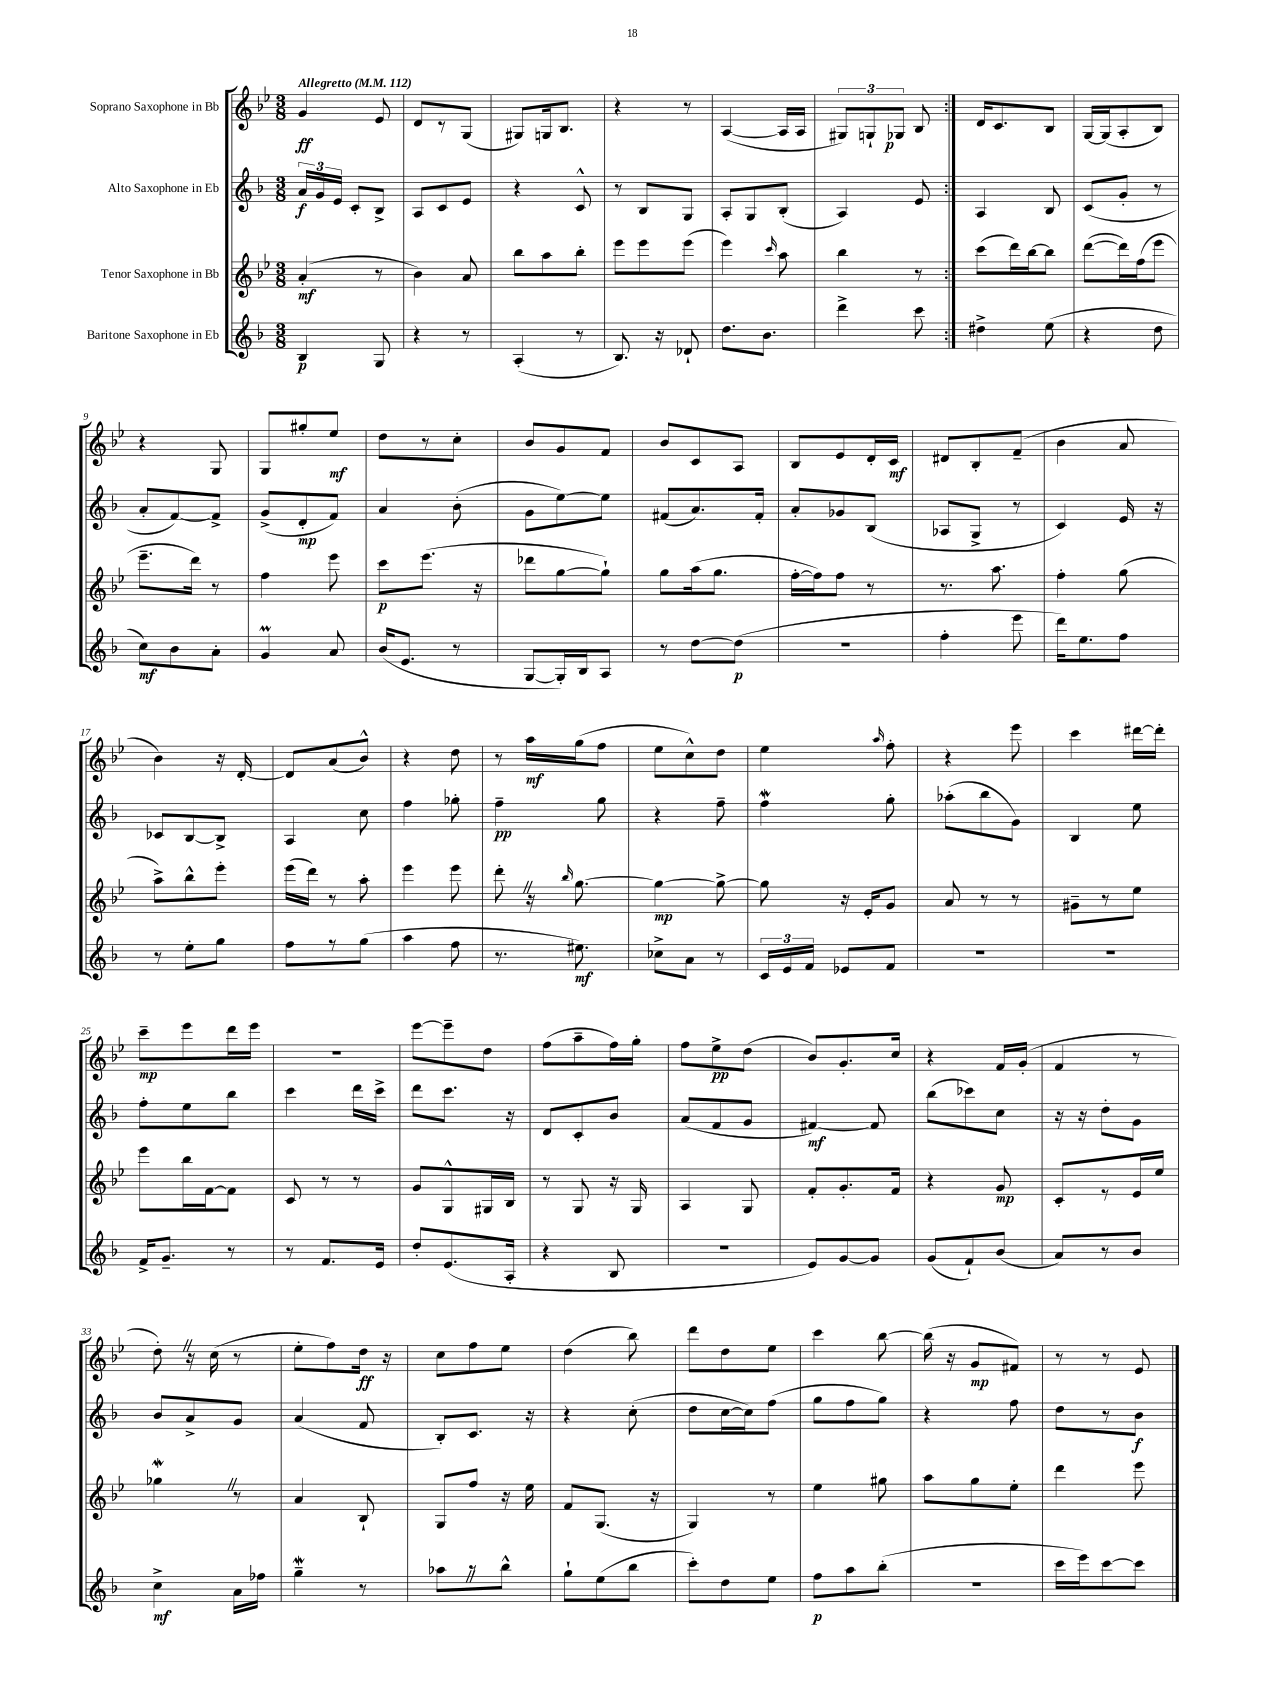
<<
\new StaffGroup <<
\new Staff = "s0" \with { instrumentName = "Soprano Saxophone in Bb" } {
    \clef treble \key bes \major \numericTimeSignature \time 3/8 \tempo "Allegretto" 4 = 112
    \autoBeamOff \repeat volta 2 { g'4\ff ees'8 |
    d'8[ r8 g8]( |
    gis8[) g16 bes8.] |
    r4 r8 |
    a4~( a16[ a16] |
    \tuplet 3/2 { gis8[) g8-! ges8]\p } bes8 | }
    d'16[ c'8. bes8] |
    g16[~ g16( a8-. bes8]) |
    r4 g8 |
    g8[ gis''8-. ees''8]\mf |
    d''8[ r8 c''8]-. |
    bes'8[ g'8 f'8] |
    bes'8[ c'8 a8] |
    bes8[ ees'8 d'16-. c'16]\mf |
    dis'8[ bes8-. f'8]--( |
    bes'4 a'8 |
    bes'4) r16 d'16~-. |
    d'8[ a'8( bes'8]-^) |
    r4 d''8 |
    r8 a''16[\mf g''16( f''8] |
    ees''8[ c''8-^) d''8] |
    ees''4 \grace { a''16 } f''8-. |
    r4 ees'''8 |
    c'''4 dis'''16[~ dis'''16]-. |
    c'''8[--\mp ees'''8 d'''16 ees'''16] |
    R4. |
    ees'''8[~ ees'''8-- d''8] |
    f''8[( a''8-- f''16) g''16]-. |
    f''8[ ees''8->\pp d''8]( |
    bes'8[) g'8.-. c''16] |
    r4 f'16[ g'16]-.( |
    f'4 r8 |
    d''8-.) \once \override BreathingSign.text = \markup { \musicglyph "scripts.caesura.straight" } \breathe r16 c''16( r8 |
    ees''8[-. f''8) d''16]\ff r16 |
    c''8[ f''8 ees''8] |
    d''4( bes''8) |
    d'''8[ d''8 ees''8] |
    c'''4 bes''8~ |
    bes''16( r16 g'8[\mp fis'8]) |
    r8 r8 ees'8 \bar "|." |
}
\new Staff = "s1" \with { instrumentName = "Alto Saxophone in Eb" } {
    \clef treble \key f \major \numericTimeSignature \time 3/8
    \autoBeamOff \repeat volta 2 { \tuplet 3/2 { a'16[\f g'16 e'16] } c'8[-. bes8]-> |
    a8[ c'8 e'8] |
    r4 c'8-^ |
    r8 bes8[ g8] |
    a8[-. g8 bes8]-.( |
    a4) e'8 | }
    a4 bes8 |
    c'8[( g'8]-. r8 |
    a'8[-. f'8~) f'8]-> |
    g'8[->( d'8-.\mp f'8]) |
    a'4 bes'8-.( |
    g'8[ e''8~) e''8] |
    fis'8[( a'8.) fis'16]-. |
    a'8[-. ges'8 bes8]( |
    aes8[ g8]-> r8 |
    c'4) e'16 r16 |
    ces'8[ bes8~ bes8]-> |
    a4 c''8 |
    f''4 ges''8-. |
    f''4--\pp g''8 |
    r4 f''8-- |
    f''4\mordent g''8-. |
    aes''8[-.( bes''8 g'8]) |
    bes4 e''8 |
    f''8[-. e''8 bes''8] |
    c'''4 d'''16[ c'''16]-> |
    d'''8[ c'''8.] r16 |
    d'8[ c'8-. bes'8] |
    a'8[( f'8 g'8] |
    fis'4~\mf) fis'8 |
    bes''8[( ces'''8) c''8] |
    r16 r16 d''8[-. g'8] |
    bes'8[ a'8-> g'8] |
    a'4( f'8 |
    bes8[-.) c'8.] r16 |
    r4 c''8-.( |
    d''8[ c''16~ c''16) f''8]( |
    g''8[ f''8 g''8]) |
    r4 f''8 |
    d''8[ r8 bes'8]\f \bar "|." |
}
\new Staff = "s2" \with { instrumentName = "Tenor Saxophone in Bb" } {
    \clef treble \key bes \major \numericTimeSignature \time 3/8
    \autoBeamOff \repeat volta 2 { a'4-.\mf( r8 |
    bes'4) a'8 |
    bes''8[ a''8 bes''8]-. |
    ees'''8[ ees'''8 ees'''8]( |
    ees'''4) \grace { c'''16 } a''8 |
    bes''4 r8 | }
    c'''8[( d'''16) bes''16~ bes''8] |
    d'''8[~( d'''16) f''16( ees'''8] |
    ees'''8.[-- d'''16]) r8 |
    f''4 ees'''8 |
    c'''8[\p ees'''8.]( r16 |
    des'''8[ g''8~ g''8]-!) |
    g''8[ a''16( g''8.] |
    f''16[~-. f''16) f''8] r8 |
    r8. a''8. |
    f''4-. g''8( |
    a''8[->) bes''8-^ ees'''8]-. |
    ees'''16[( d'''16]) r8 a''8-. |
    ees'''4 ees'''8 |
    d'''8-. \once \override BreathingSign.text = \markup { \musicglyph "scripts.caesura.straight" } \breathe r16 \grace { bes''16 } g''8.~ |
    g''4~\mp g''8~-> |
    g''8 r16 ees'16[-. g'8] |
    a'8 r8 r8 |
    gis'8[-- r8 ees''8] |
    ees'''8[ bes''16 f'16~ f'8] |
    c'8 r8 r8 |
    g'8[ g8-^ gis16 bes16] |
    r8 g8 r16 g16 |
    a4 g8 |
    f'8[-. g'8.-. f'16] |
    r4 g'8\mp |
    c'8[-. r8 ees'16 ees''16] |
    ges''4\mordent \once \override BreathingSign.text = \markup { \musicglyph "scripts.caesura.straight" } \breathe r8 |
    a'4 bes8-! |
    g8[ f''8] r16 ees''16 |
    f'8[ g8.]( r16 |
    g4) r8 |
    ees''4 gis''8 |
    a''8[ g''8 ees''8]-. |
    d'''4 ees'''8 \bar "|." |
}
\new Staff = "s3" \with { instrumentName = "Baritone Saxophone in Eb" } {
    \clef treble \key f \major \numericTimeSignature \time 3/8
    \autoBeamOff \repeat volta 2 { bes4\p g8 |
    r4 r8 |
    a4-.( r8 |
    bes8.) r16 des'8-! |
    d''8.[ bes'8.] |
    d'''4-> c'''8 | }
    dis''4-> e''8( |
    r4 d''8 |
    c''8[\mf) bes'8 a'8]-. |
    g'4\prall a'8 |
    bes'16[( e'8.] r8 |
    g8[~ g16-.) bes16 a8] |
    r8 d''8[~ d''8]\p( |
    R4. |
    f''4-. e'''8 |
    d'''16[) e''8. f''8] |
    r8 e''8[-. g''8] |
    f''8[ r8 g''8]( |
    a''4 f''8 |
    r8. eis''8.\mf) |
    ces''8[-> a'8] r8 |
    \tuplet 3/2 { c'16[ e'16 f'16] } ees'8[ f'8] |
    R4. |
    R4. |
    f'16[-> g'8.]-- r8 |
    r8 f'8.[ e'16] |
    d''8[-. e'8.( a16]-. |
    r4 bes8 |
    R4. |
    e'8[) g'8~ g'8] |
    g'8[( f'8-!) bes'8]( |
    a'8[) r8 bes'8] |
    c''4->\mf a'16[ fes''16] |
    g''4--\mordent r8 |
    aes''8[ \once \override BreathingSign.text = \markup { \musicglyph "scripts.caesura.straight" } \breathe r8 bes''8]-^ |
    g''8[-! e''8( bes''8] |
    c'''8[-.) d''8 e''8] |
    f''8[\p a''8 bes''8]-.( |
    R4. |
    c'''16[ e'''16) c'''8~ c'''8] \bar "|." |
}
>>
>>
